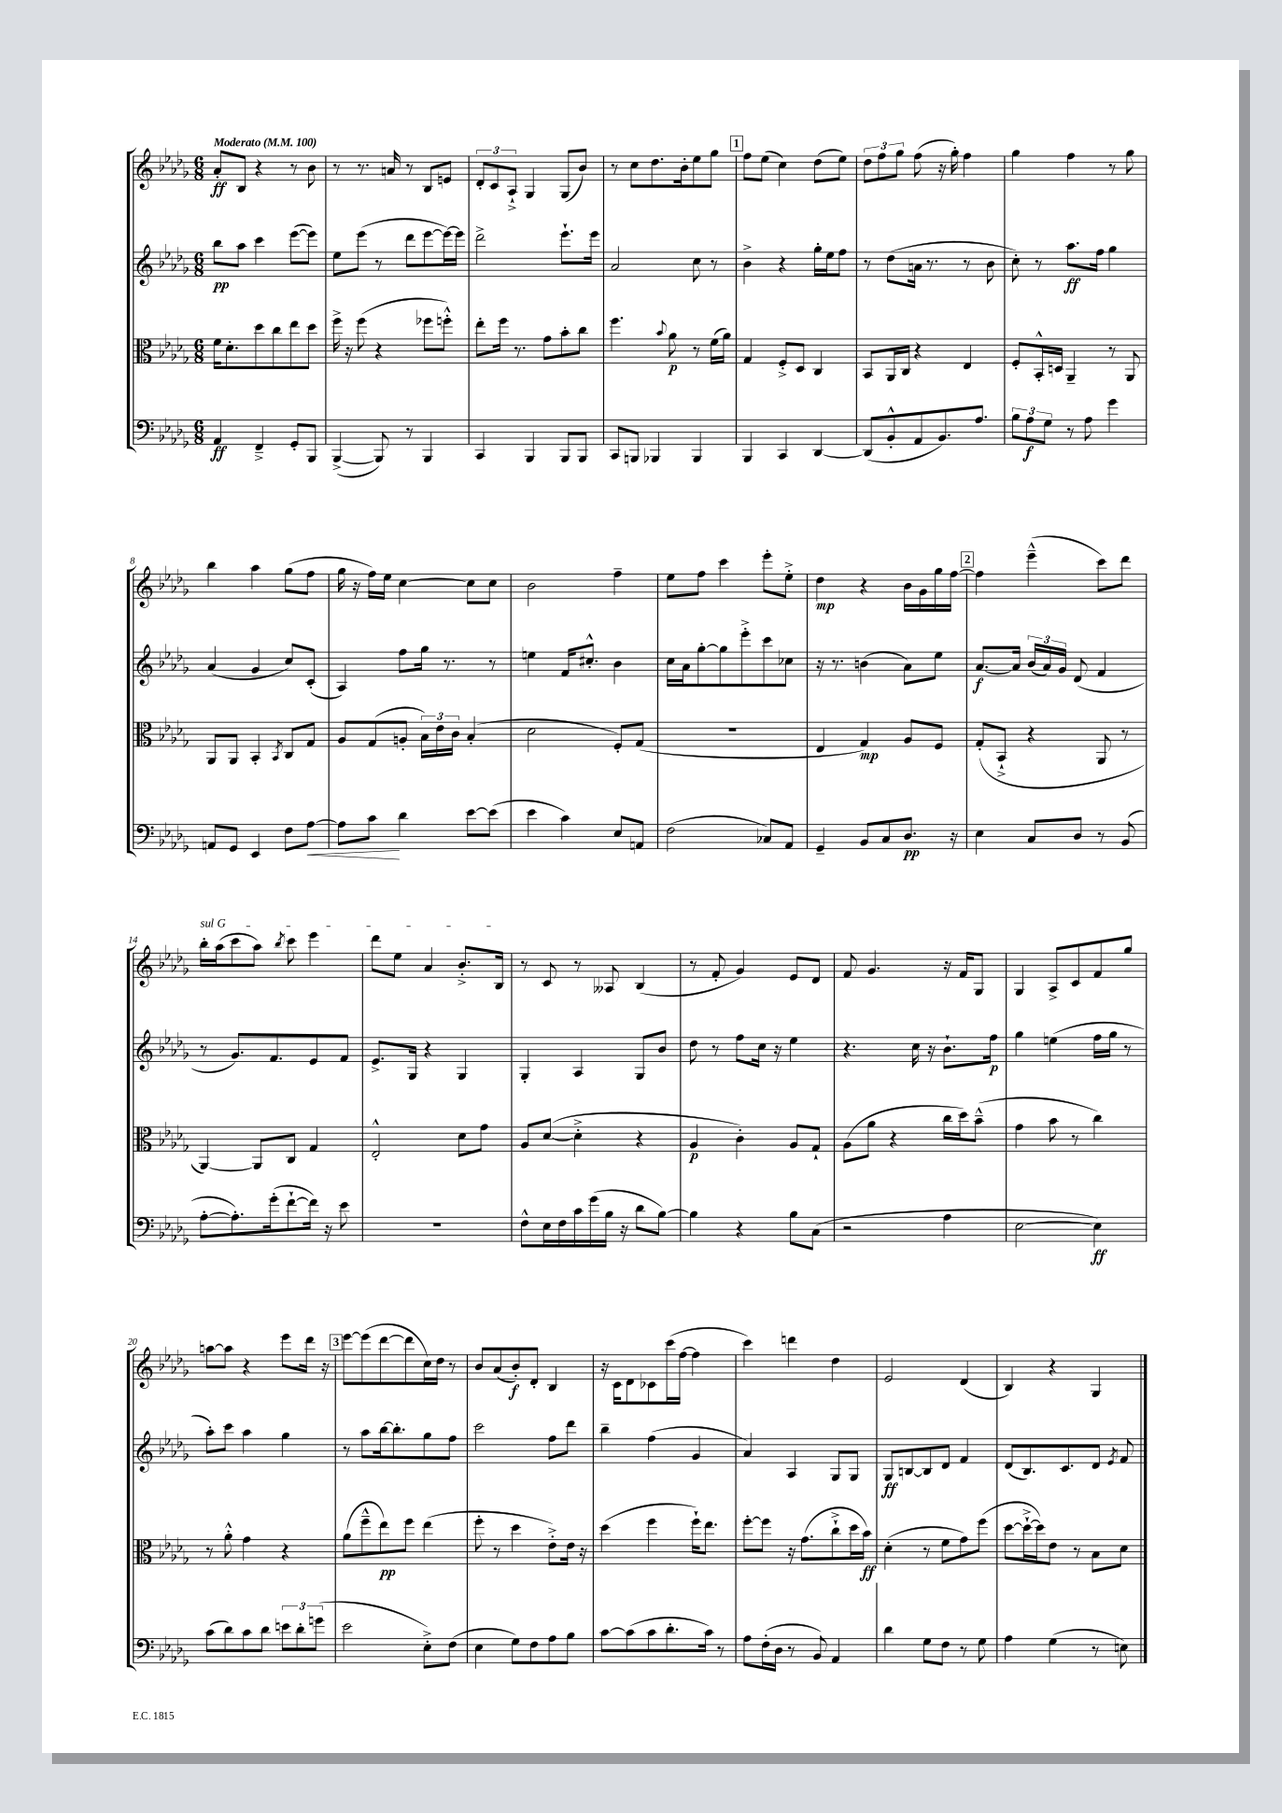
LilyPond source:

<<
\new StaffGroup <<
\new Staff = "s0" {
    \clef treble \key des \major \numericTimeSignature \time 6/8 \tempo "Moderato" 4 = 100
    \autoBeamOff aes'8[-.\ff bes8] r4 r8 bes'8 |
    r8 r8. a'16 r8 bes8[ e'8] |
    \tuplet 3/2 { des'8[-. c'8 aes8]-!-> } ges4 ges8[( bes'8]) |
    r8 c''8[ des''8. bes'16-. ees''8 ges''8] |
    \mark \markup { \box "1" } f''8[ ees''8]( c''4) des''8[( ees''8]) |
    \tuplet 3/2 { des''8[ f''8 ges''8] } f''8( r16 ges''16-.) f''4 |
    ges''4 f''4 r8 ges''8 |
    bes''4 aes''4 ges''8[( f''8] |
    ges''16 r16 f''16[) ees''16] c''4~ c''8[ c''8] |
    bes'2 f''4-- |
    ees''8[ f''8] c'''4 ees'''8[-. ees''8]-.-> |
    des''4\mp r4 bes'16[ ges'16 ges''16 f''16]~ |
    \mark \markup { \box "2" } f''4 ees'''4---^( c'''8[) des'''8] |
    \once \override TextSpanner.bound-details.left.text = \markup { \italic "sul G" } bes''16[-.\startTextSpan aes''16( c'''8 aes''8]) \acciaccatura { bes''8 } c'''8 ees'''4 |
    des'''8[ ees''8] aes'4 bes'8.[-.-> bes16]\stopTextSpan |
    r8 c'8 r8 aeses8 bes4( |
    r8 f'8-. ges'4) ees'8[ des'8] |
    f'8 ges'4. r16 f'16[ ges8] |
    ges4 aes8[-> c'8 f'8 ges''8] |
    a''8[~ a''8] r4 ees'''8[ des'''16] r16 |
    \mark \markup { \box "3" } ees'''8[~ ees'''8( des'''8~ des'''8 c''16) des''16] r8 |
    bes'8[ aes'8( bes'8-.\f) des'8]-. bes4 |
    r16 c'16[ des'8 ces'8 c'''16( f''16]~ f''4 |
    c'''4) d'''4 des''4 |
    ees'2 des'4( |
    bes4) r4 ges4 \bar "|." |
}
\new Staff = "s1" {
    \clef treble \key des \major \numericTimeSignature \time 6/8
    \autoBeamOff bes''8[\pp aes''8] c'''4 ees'''8[~( ees'''8]) |
    ees''8[ ees'''8]( r8 des'''8[ ees'''8~ ees'''16~) ees'''16] |
    des'''2-> ees'''8.[-! ees'''16] |
    aes'2 c''8 r8 |
    \mark \markup { \box "1" } bes'4-> r4 ges''16[-. ees''16 f''8] |
    r8 des''8[( a'16] r8. r8 bes'8 |
    c''8-.) r8 aes''8.[\ff f''16] ges''4 |
    aes'4( ges'4 c''8[) c'8]-.( |
    aes4) f''8[ ges''16] r8. r8 |
    e''4 f'16[ cis''8.]-.-^ bes'4 |
    c''16[ aes'16 ges''8~-. ges''8 ees'''8-.-> c'''8 ces''8] |
    r16 r8. b'4( aes'8[) ees''8] |
    \mark \markup { \box "2" } aes'8.[~\f aes'16] \tuplet 3/2 { bes'16[( aes'16) ges'16] } des'8( f'4 |
    r8 ges'8.[) f'8. ees'8 f'8] |
    ees'8.[-> ges16] r4 ges4 |
    ges4-. aes4 ges8[ bes'8] |
    des''8 r8 f''8[ c''16] r16 ees''4 |
    r4. c''16 r16 bes'8.[-! f''16]\p |
    ges''4 e''4( f''16[ ges''16] r8 |
    aes''8[-.) c'''8] aes''4 ges''4 |
    \mark \markup { \box "3" } r8 aes''8[ bes''16~ bes''8.-. ges''8 f''8] |
    c'''2 f''8[ des'''8] |
    bes''4-- f''4( ges'4 |
    aes'4) aes4 ges8[ ges8] |
    ges8[\ff b8~ b8 des'8] f'4 |
    des'8[( bes8.) c'8. des'8] \acciaccatura { ees'8 } f'8 \bar "|." |
}
\new Staff = "s2" {
    \clef alto \key des \major \numericTimeSignature \time 6/8
    \autoBeamOff f'16[ des'8.-. des''8 c''8 ees''8 des''8] |
    f''16-> r16 f''8( r4 fes''8[ f''8]-.-^) |
    ees''8[-. f''16] r8. ges'8[ bes'8-. c''8] |
    f''4. \appoggiatura { bes'8 } aes'8\p r8 f'16[( aes'16]) |
    \mark \markup { \box "1" } ges4 f8[-.-> des8] c4 |
    bes,8[ aes,16 c16] r4 ees4 |
    f8[-. bes,16-.-^ d16] aes,4-- r8 aes,8 |
    aes,8[ aes,8] bes,4-. \acciaccatura { bes,8 } c8[ ges8] |
    aes8[ ges8( a8]-. \tuplet 3/2 { bes16[) ees'16 c'16] } bes4-.( |
    des'2 f8[-.) ges8]( |
    R2. |
    ees4 ges4\mp) aes8[ f8] |
    \mark \markup { \box "2" } ges8[-.( bes,8]-!-> r4 aes,8 r8 |
    aes,4~) aes,8[ c8] ges4 |
    ees2-.-^ des'8[ ges'8] |
    aes8[ des'8]~( des'4-.-> r4 |
    aes4\p c'4-.) aes8[ ges8]-! |
    aes8[( aes'8] r4 c''16[ des''16) bes'8]---^( |
    ges'4 bes'8 r8 c''4) |
    r8 aes'8-.-^ ges'4 r4 |
    \mark \markup { \box "3" } aes'8[( f''8---^ ees''8\pp) f''8] ees''4( |
    f''8-. r8 des''4 ees'8[-.->) ees'16] r16 |
    des''4( f''4 f''16[-!) ees''8.] |
    f''8[~-. f''8] r16 ges'8.[( c''8-!-> des''16 bes'16]\ff) |
    des'4-.( r8 f'8[ ges'8) f''8]( |
    des''8[~ des''16~-!-> des''16) ees'8] r8 bes8[ des'8] \bar "|." |
}
\new Staff = "s3" {
    \clef bass \key des \major \numericTimeSignature \time 6/8
    \autoBeamOff aes,4\ff f,4---> ges,8[-. bes,,8] |
    bes,,4~->( bes,,8) r8 bes,,4 |
    c,4 bes,,4 bes,,8[ bes,,8] |
    c,8[ b,,8] bes,,4 bes,,4 |
    \mark \markup { \box "1" } bes,,4 c,4 des,4~ |
    des,8[( bes,8-.-^ aes,8 bes,8.) aes8.] |
    \tuplet 3/2 { bes8[ aes8\f ges8] } r8 aes8 ges'4 |
    a,8[ ges,8] ees,4 f8[ aes8]~\< |
    aes8[ c'8]\! des'4 ees'8[~ ees'8]( |
    ees'4 c'4) ees8[ a,8] |
    f2( ces8[) aes,8] |
    ges,4-- bes,8[ c8 des8.]\pp r16 |
    \mark \markup { \box "2" } ees4 c8[ des8] r8 bes,8( |
    aes8[~-. aes8.-.) ges'16-.( f'8~-! f'16]) r16 ees'8 |
    R2. |
    f8[-^ ees16 f16 c'16 ges'16( bes16] r16 des'8[ bes8]~) |
    bes4 r4 bes8[ c8]( |
    r2 aes4 |
    ees2~ ees4\ff) |
    c'8[( des'8) c'8 des'8] \tuplet 3/2 { e'8[ des'8-. g'8]( } |
    \mark \markup { \box "3" } ees'2 ees8[-.->) f8]( |
    ees4 ges8[) f8 aes8 bes8] |
    c'8[~ c'8( c'8 des'8.-. c'16]) r8 |
    aes8[ f16-.( des16] r8 bes,8) aes,4 |
    des'4 ges8[ f8] r8 ges8 |
    aes4 ges4( r8 e8) \bar "|." |
}
>>
>>
